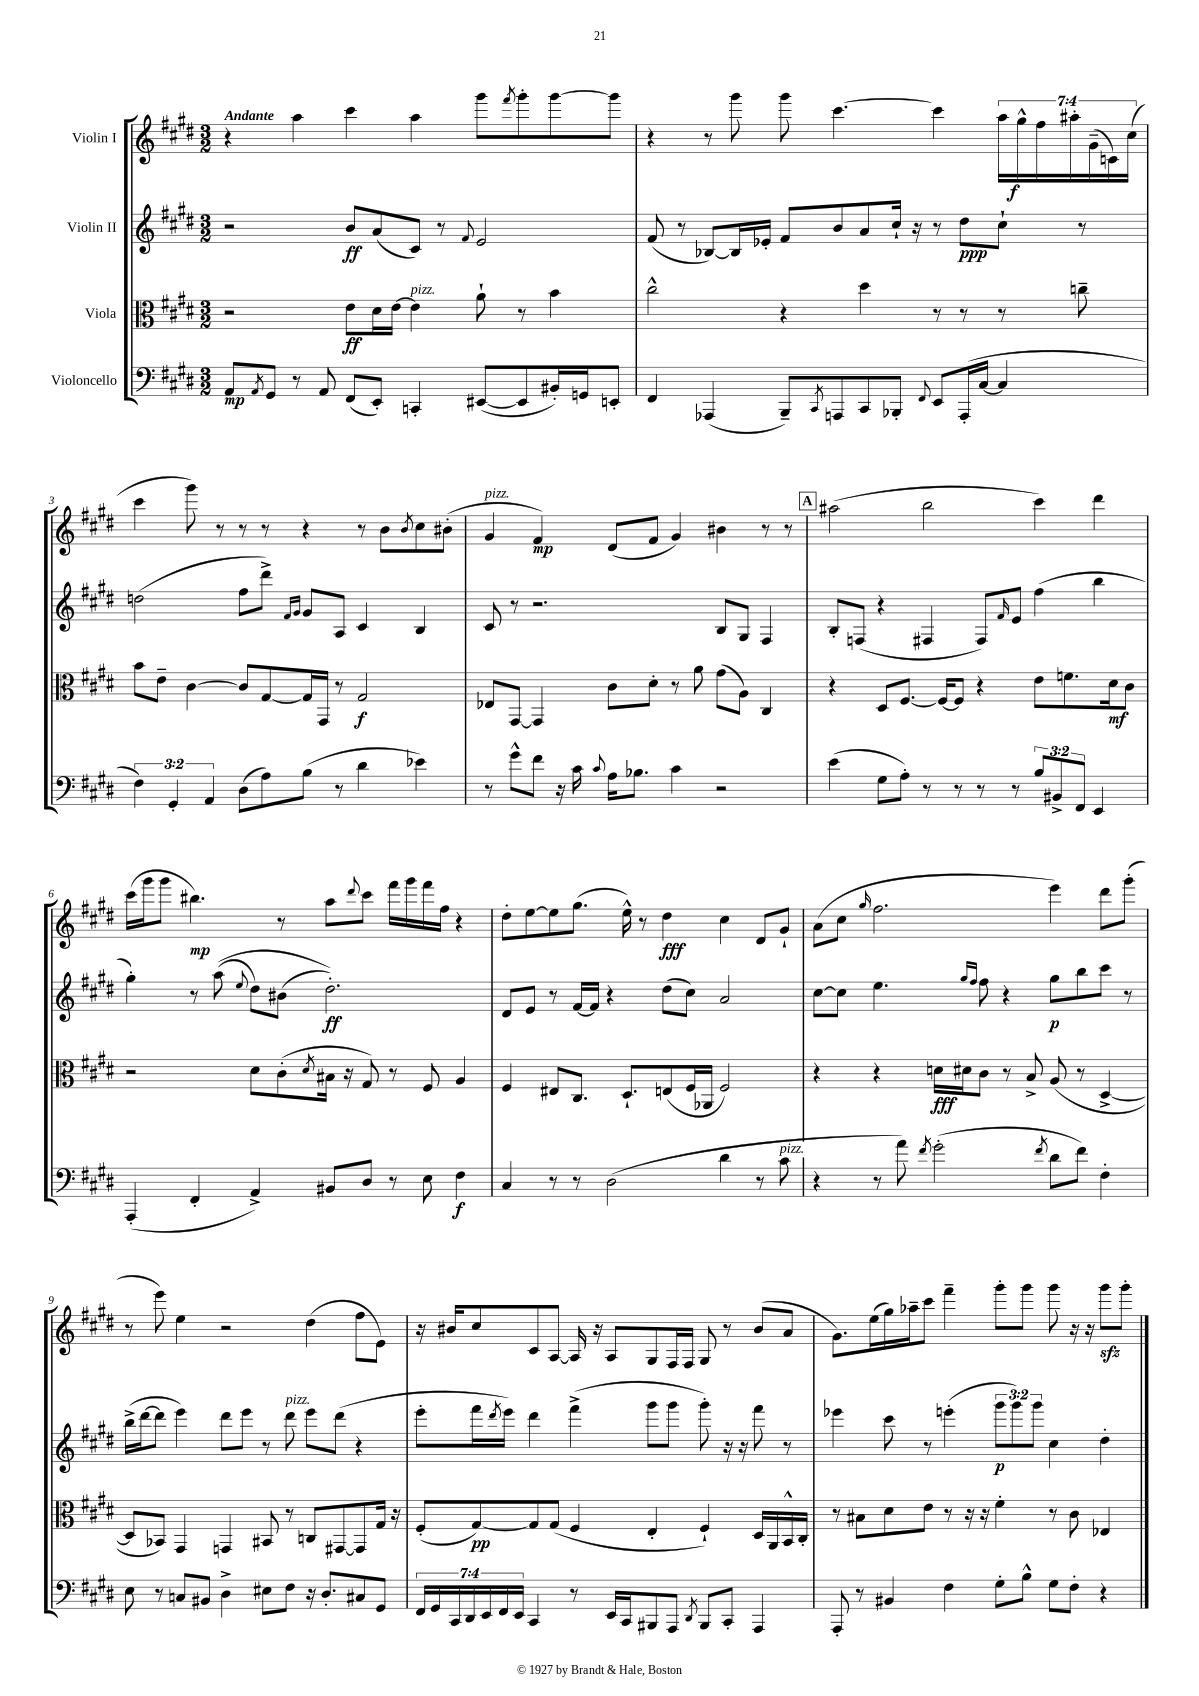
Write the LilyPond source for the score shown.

<<
\new StaffGroup <<
\new Staff = "s0" \with { instrumentName = "Violin I" } {
    \clef treble \key e \major \numericTimeSignature \time 3/2 \override Staff.TupletNumber.text = #tuplet-number::calc-fraction-text \tempo "Andante"
    r4 a''4 cis'''4 a''4 gis'''8 \acciaccatura { fis'''8 } gis'''8-. gis'''8~ gis'''8 |
    r4 r8 gis'''8 gis'''8 cis'''4.~ cis'''4 \tuplet 7/4 { a''16 gis''16-^\f fis''16 ais''16-. gis'16--( c'16) cis''16( } |
    cis'''4 gis'''8) r8 r8 r8 r4 r8 b'8 \acciaccatura { b'8 } cis''8 bis'8-.( |
    gis'4^\markup { \italic "pizz." } fis'4\mp) dis'8( fis'8 gis'4) bis'4 r8 r8 |
    \mark \markup { \box "A" } ais''2( b''2 cis'''4) dis'''4 |
    cis'''16( gis'''16 gis'''8 bis''4.\mp) r8 a''8 \appoggiatura { dis'''8 } cis'''8 fis'''16 gis'''16 fis'''16 fis''16 r4 |
    dis''8-. e''8~ e''8 gis''8.( e''16-^) r8 dis''4\fff cis''4 dis'8 gis'8-! |
    a'8( cis''8 \grace { gis''16 } fis''2. e'''4) dis'''8 gis'''8-.( |
    r8 e'''8) e''4 r2 dis''4( fis''8 e'8) |
    r16 bis'16 cis''8 cis'8 a8~ a16 r16 a8 gis8 fis16 fis16 gis8 r8 bis'8( a'8 |
    gis'8.) e''16( gis''16) aes''16-- cis'''8 fis'''4-- gis'''8-. gis'''8 gis'''8 r16 r16 gis'''8\sfz gis'''8-. \bar "|." |
}
\new Staff = "s1" \with { instrumentName = "Violin II" } {
    \clef treble \key e \major \numericTimeSignature \time 3/2 \override Staff.TupletNumber.text = #tuplet-number::calc-fraction-text
    r2 b'8\ff a'8( cis'8) r8 \appoggiatura { fis'8 } e'2 |
    fis'8( r8 bes8~) bes16 ees'16-. fis'8 b'8 a'8 cis''16-! r16 r8 dis''8\ppp cis''8-! r8 |
    d''2( fis''8 dis'''8->) \grace { fis'16 gis'16 } gis'8 a8 cis'4 b4 |
    cis'8 r8 r2. b8 gis8 fis4 |
    \mark \markup { \box "A" } b8-. f8( r4 fis4 fis8) \grace { fis'16 } e'8 fis''4( b''4 |
    gis''4-.) r8 a''8(\( \appoggiatura { e''8 } dis''8) bis'8( dis''2.-.\ff)\) |
    dis'8 e'8 r8 fis'16~ fis'16 r4 dis''8( cis''8) a'2 |
    cis''8~ cis''8 e''4. \grace { gis''16 fis''16 } fis''8 r4 gis''8\p b''8 cis'''8 r8 |
    b''16->( dis'''16~ dis'''8 e'''4) dis'''8 e'''8 r8 dis'''8^\markup { \italic "pizz." } e'''8 dis'''8( r4 |
    e'''8-. fis'''16 \acciaccatura { dis'''8 } e'''16) dis'''4 fis'''4->( gis'''8 gis'''8 gis'''8-.) r16 r16 fis'''8 r8 |
    ees'''4 cis'''8 r8 e'''4-.( \tuplet 3/2 { gis'''8\p gis'''8) gis'''8 } cis''4 dis''4-. \bar "|." |
}
\new Staff = "s2" \with { instrumentName = "Viola" } {
    \clef alto \key e \major \numericTimeSignature \time 3/2
    r2 e'8\ff dis'16 e'16~ e'4^\markup { \italic "pizz." } a'8-! r8 b'4 |
    cis''2-^ r4 dis''4 r8 r8 r8 c''8-- |
    b'8 e'8-- cis'4~ cis'8 gis8~ gis16 gis,16 r8 gis2\f |
    ees8 gis,8~ gis,4 cis'8 dis'8-. r8 a'8 gis'8( a8) cis4 |
    \mark \markup { \box "A" } r4 dis8 fis8.~ fis16~ fis8 r4 e'8 f'8. dis'16\mf cis'8 |
    r2 dis'8 cis'8-.( \acciaccatura { dis'8 } bis16 r16 gis8) r8 fis8 a4 |
    fis4 eis8 cis8. dis8.-! e8( fis16 aes,16 fis2) |
    r4 r4 d'16\fff dis'16 cis'8 r8 b8-> a8( r8 dis4~-> |
    dis8 bes,8) gis,4 g,4 bis,8 r8 c8 gis,8~ gis,8 gis16 r16 |
    fis8-.( gis8~\pp) gis8 gis8( fis4 e4-. fis4-!) dis16 a,16 b,16-^ cis16-. |
    r8 bis8 dis'8 e'8 r8 r16 r16 fis'4-. r8 cis'8 ees4 \bar "|." |
}
\new Staff = "s3" \with { instrumentName = "Violoncello" } {
    \clef bass \key e \major \numericTimeSignature \time 3/2 \override Staff.TupletNumber.text = #tuplet-number::calc-fraction-text
    a,8\mp \acciaccatura { a,8 } gis,8 r8 a,8 fis,8( e,8-.) c,4-. eis,8~( eis,8 bis,16-.) g,16 e,8-. |
    fis,4 aes,,4( b,,8--) \acciaccatura { cis,8 } a,,8 cis,8 bes,,8-. \appoggiatura { fis,8 } e,8 a,,16-.( cis16~ cis4 |
    \tuplet 3/2 { fis4) gis,4-. a,4 } dis8( a8) b8( r8 dis'4 ees'4) |
    r8 gis'8-^ fis'8 r16 cis'16 \appoggiatura { cis'8 } a16 bes8. cis'4 r2 |
    \mark \markup { \box "A" } e'4( gis8 a8-.) r8 r8 r8 r8 \tuplet 3/2 { b8 bis,8-> fis,8 } e,4 |
    a,,4-.( fis,4-. a,4->) bis,8 dis8 r8 e8 fis4\f |
    cis4 r8 r8 dis2( dis'4 r8 cis'8^\markup { \italic "pizz." } |
    r4 r8 a'8) \acciaccatura { fis'8 } gis'2-.( \acciaccatura { fis'8 } dis'8 fis'8) fis4-. |
    e8 r8 c8 bis,8 dis4-> eis8 fis8 r16 dis8.-. cis8 gis,8 |
    \tuplet 7/4 { fis,16 gis,16 cis,16 dis,16 e,16 fis,16 e,16 } cis,4 r8 e,16 cis,16 bis,,8 a,,8 \acciaccatura { dis,8 } bis,,8 cis,8-. a,,4 |
    a,,8-. r8 bis,4 fis4 gis8-. b8-^ gis8 fis8-. r4 \bar "|." |
}
>>
>>
